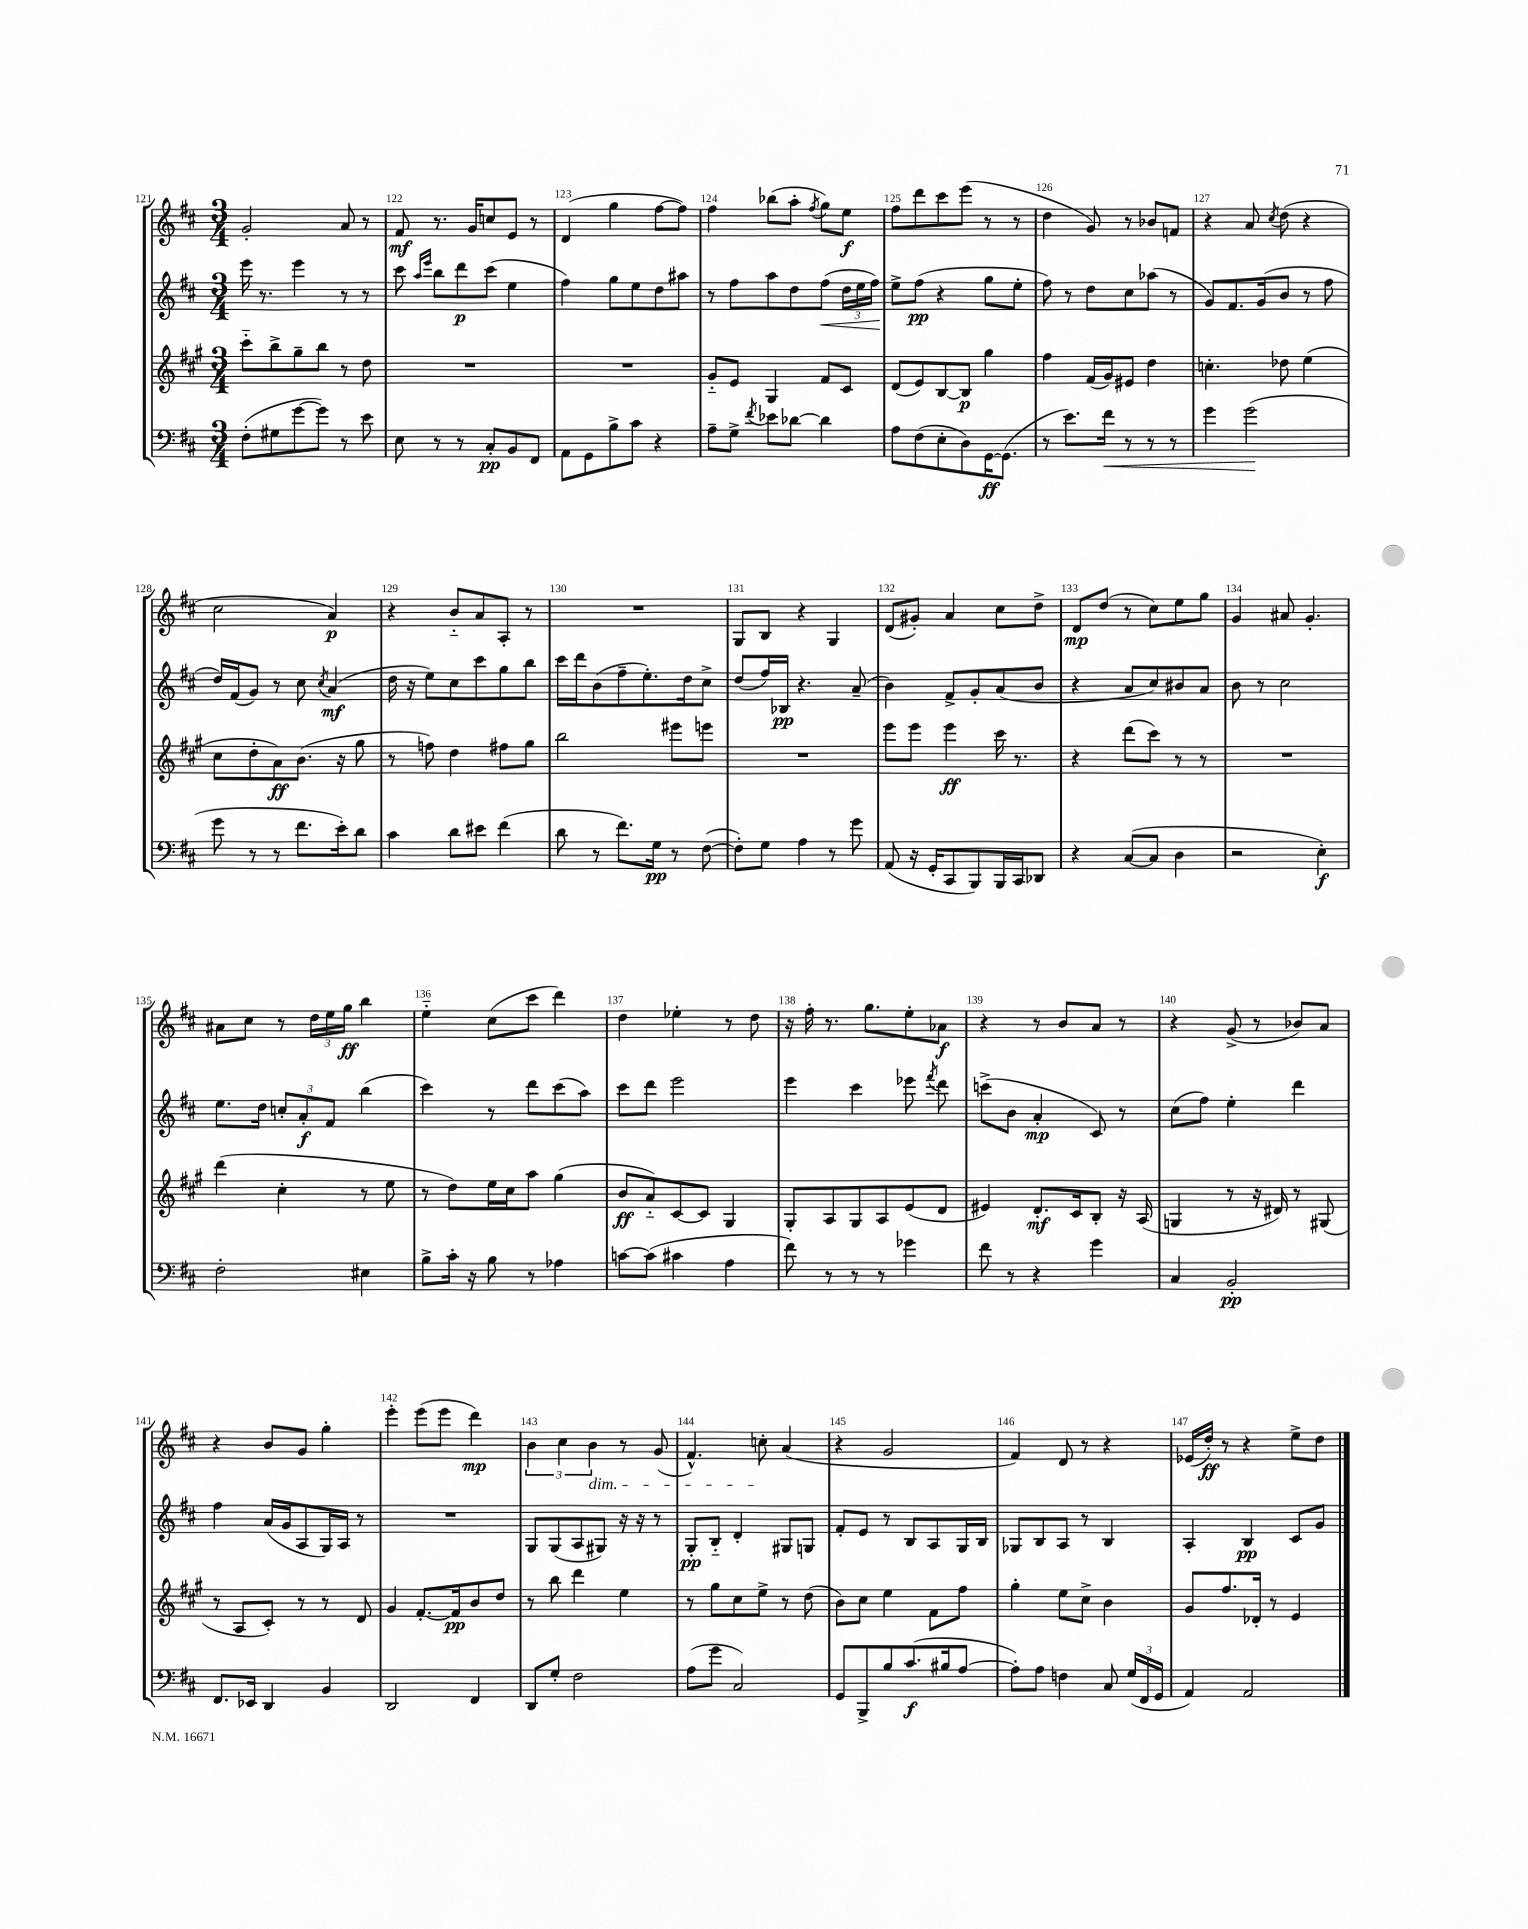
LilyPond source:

<<
\new StaffGroup <<
\new Staff = "s0" {
    \clef treble \key d \major \numericTimeSignature \time 3/4
    \autoBeamOff g'2-. a'8 r8 |
    fis'8\mf r8. g'16[ c''8 e'8] r8 |
    d'4( g''4 fis''8[~ fis''8]) |
    fis''4 bes''8[( a''8]-. \acciaccatura { fis''8 } g''8[) e''8]\f |
    fis''8[ d'''8 cis'''8 e'''8]( r8 r8 |
    d''4 g'8) r8 bes'8[ f'8] |
    r4 a'8 \acciaccatura { cis''8 } d''8( r4 |
    cis''2 a'4\p) |
    r4 b'8[-_ a'8 a8]-. r8 |
    R2. |
    g8[ b8] r4 g4 |
    d'8[( gis'8]-.) a'4 cis''8[ d''8]-> |
    d'8[\mp d''8]( r8 cis''8[) e''8 g''8] |
    g'4 ais'8 g'4.-. |
    ais'8[ cis''8] r8 \tuplet 3/2 { d''16[ e''16 g''16]\ff } b''4 |
    e''4-_ cis''8[( cis'''8] d'''4) |
    d''4 ees''4-. r8 d''8 |
    r16 fis''16-. r8. g''8.[ e''8-. aes'8]\f |
    r4 r8 b'8[ a'8] r8 |
    r4 g'8->( r8 bes'8[) a'8] |
    r4 b'8[ g'8] g''4-. |
    e'''4-. e'''8[( e'''8] d'''4\mp) |
    \tuplet 3/2 { b'4 cis''4 b'4\dim } r8 g'8( |
    fis'4.-^) c''8-.\! a'4( |
    r4 g'2 |
    fis'4) d'8 r8 r4 |
    ees'16[( d''16]-.\ff) r8 r4 e''8[-> d''8] \bar "|." |
}
\new Staff = "s1" {
    \clef treble \key d \major \numericTimeSignature \time 3/4
    \autoBeamOff e'''16 r8. e'''4 r8 r8 |
    cis'''8 \grace { a''16[ e'''16] } b''8[ d'''8\p cis'''8]( e''4 |
    fis''4) g''8[ e''8 d''8 ais''8] |
    r8 fis''8[ a''8 d''8 fis''8]\<( \tuplet 3/2 { d''16[ e''16 fis''16]\!) } |
    e''8[-> fis''8]\pp( r4 g''8[ e''8]-. |
    fis''8) r8 d''8[ cis''8 aes''8]( r8 |
    g'8[) fis'8. g'16( b'8] r8 fis''8 |
    d''16[) fis'16( g'8]) r8 cis''8 \acciaccatura { cis''8 } a'4\mf( |
    d''16 r16 e''8[) cis''8 cis'''8 g''8 b''8] |
    cis'''16[ d'''16 b'8( fis''8-- e''8.-.) d''16 cis''8]-> |
    d''8[( fis''16) bes16]\pp r4. a'8--( |
    b'4) fis'8[-> g'8-. a'8( b'8] |
    r4 a'8[ cis''8) bis'8 a'8] |
    b'8 r8 cis''2 |
    e''8.[ d''16] \tuplet 3/2 { c''8[-. a'8-.\f fis'8] } b''4( |
    cis'''4) r8 d'''8[ cis'''8( a''8]) |
    cis'''8[ d'''8] e'''2 |
    e'''4 cis'''4 ees'''8 \acciaccatura { fis'''8 } d'''8 |
    c'''8[->( b'8] a'4-.\mp cis'8) r8 |
    cis''8[( fis''8]) e''4-. d'''4 |
    fis''4 a'16[( g'16 a8 g16) a16] r8 |
    R2. |
    g8[ g8( a8 gis8]) r16 r16 r8 |
    g8[-.\pp b8]-_ d'4-. gis8[ g8] |
    fis'8[-. e'8] r8 b8[ a8 g16 b16] |
    ges8[ b8 a8] r8 b4 |
    a4-. b4\pp cis'8[ g'8] \bar "|." |
}
\new Staff = "s2" {
    \clef treble \key a \major \numericTimeSignature \time 3/4
    \autoBeamOff cis'''8[-_ b''8-> gis''8-- b''8] r8 d''8 |
    R2. |
    R2. |
    gis'8[-_ e'8] gis4 fis'8[ cis'8] |
    d'8[( e'8) b8~ b8]\p gis''4 |
    fis''4 fis'16[( gis'16) eis'8] d''4 |
    c''4.-. des''8 e''4( |
    cis''8[ d''8-. a'8\ff) b'8.]( r16 gis''8 |
    r8 f''8) d''4 fis''8[ gis''8] |
    b''2 eis'''8[ e'''8] |
    R2. |
    e'''8[ e'''8] e'''4\ff cis'''16 r8. |
    r4 d'''8[( cis'''8]) r8 r8 |
    R2. |
    d'''4( cis''4-. r8 e''8 |
    r8 d''8[) e''16 cis''16 a''8] gis''4( |
    b'8[\ff a'8-_) cis'8~ cis'8] gis4 |
    gis8[-. a8 gis8 a8 e'8( d'8] |
    eis'4) d'8.[-.\mf cis'16 b8]-. r16 a16( |
    g4 r8 r16 dis'16) r8 gis8( |
    r8 a8[ cis'8]-.) r8 r8 d'8 |
    gis'4 fis'8.[~-. fis'16\pp b'8 d''8] |
    r8 b''8 d'''4 e''4 |
    r8 gis''8[ cis''8 e''8]-> r8 d''8( |
    b'8[) cis''8] e''4 fis'8[ fis''8] |
    gis''4-. e''8[ cis''8]-> b'4 |
    gis'8[ fis''8. des'16]-. r8 e'4 \bar "|." |
}
\new Staff = "s3" {
    \clef bass \key d \major \numericTimeSignature \time 3/4
    \autoBeamOff fis8[-.( gis8 g'8~ g'8]) r8 e'8 |
    e8 r8 r8 cis8[-.\pp b,8 fis,8] |
    a,8[ g,8 b8-> cis'8] r4 |
    a8[-- g8]-> \acciaccatura { fis'8 } ees'8[ des'8]~ des'4 |
    a8[ fis8( e8-. d8) g,16~\ff g,8.]( |
    r8 e'8.[) fis'16]\< r8 r8 r8 |
    g'4 g'2\!( |
    g'8 r8 r8 fis'8.[ e'16-.) d'8] |
    cis'4 d'8[ eis'8] fis'4( |
    d'8 r8 fis'8.[) g16]\pp r8 fis8~( |
    fis8[-.) g8] a4 r8 g'8 |
    a,8( r16 g,16[-. cis,8 b,,8) b,,16 cis,16 des,8] |
    r4 cis8[~( cis8] d4 |
    r2 e4-.\f) |
    fis2-. eis4 |
    b8[-> cis'16]-. r16 b8 r8 aes4 |
    c'8[~ c'8]( cis'4 a4 |
    fis'8) r8 r8 r8 ges'4 |
    fis'8 r8 r4 g'4 |
    cis4 b,2-.\pp |
    fis,8.[ ees,16] d,4 b,4 |
    d,2 fis,4 |
    d,8[ g8]-. fis2 |
    a8[( g'8] cis2) |
    g,8[ b,,8-> b8 cis'8.\f( bis16 a8]~ |
    a8[-.) a8] f4 cis8 \tuplet 3/2 { g16[( fis,16 g,16] } |
    a,4) a,2 \bar "|." |
}
>>
>>
\layout { \context { \Score currentBarNumber = #121 \override BarNumber.break-visibility = ##(#f #t #t) barNumberVisibility = #all-bar-numbers-visible } }
